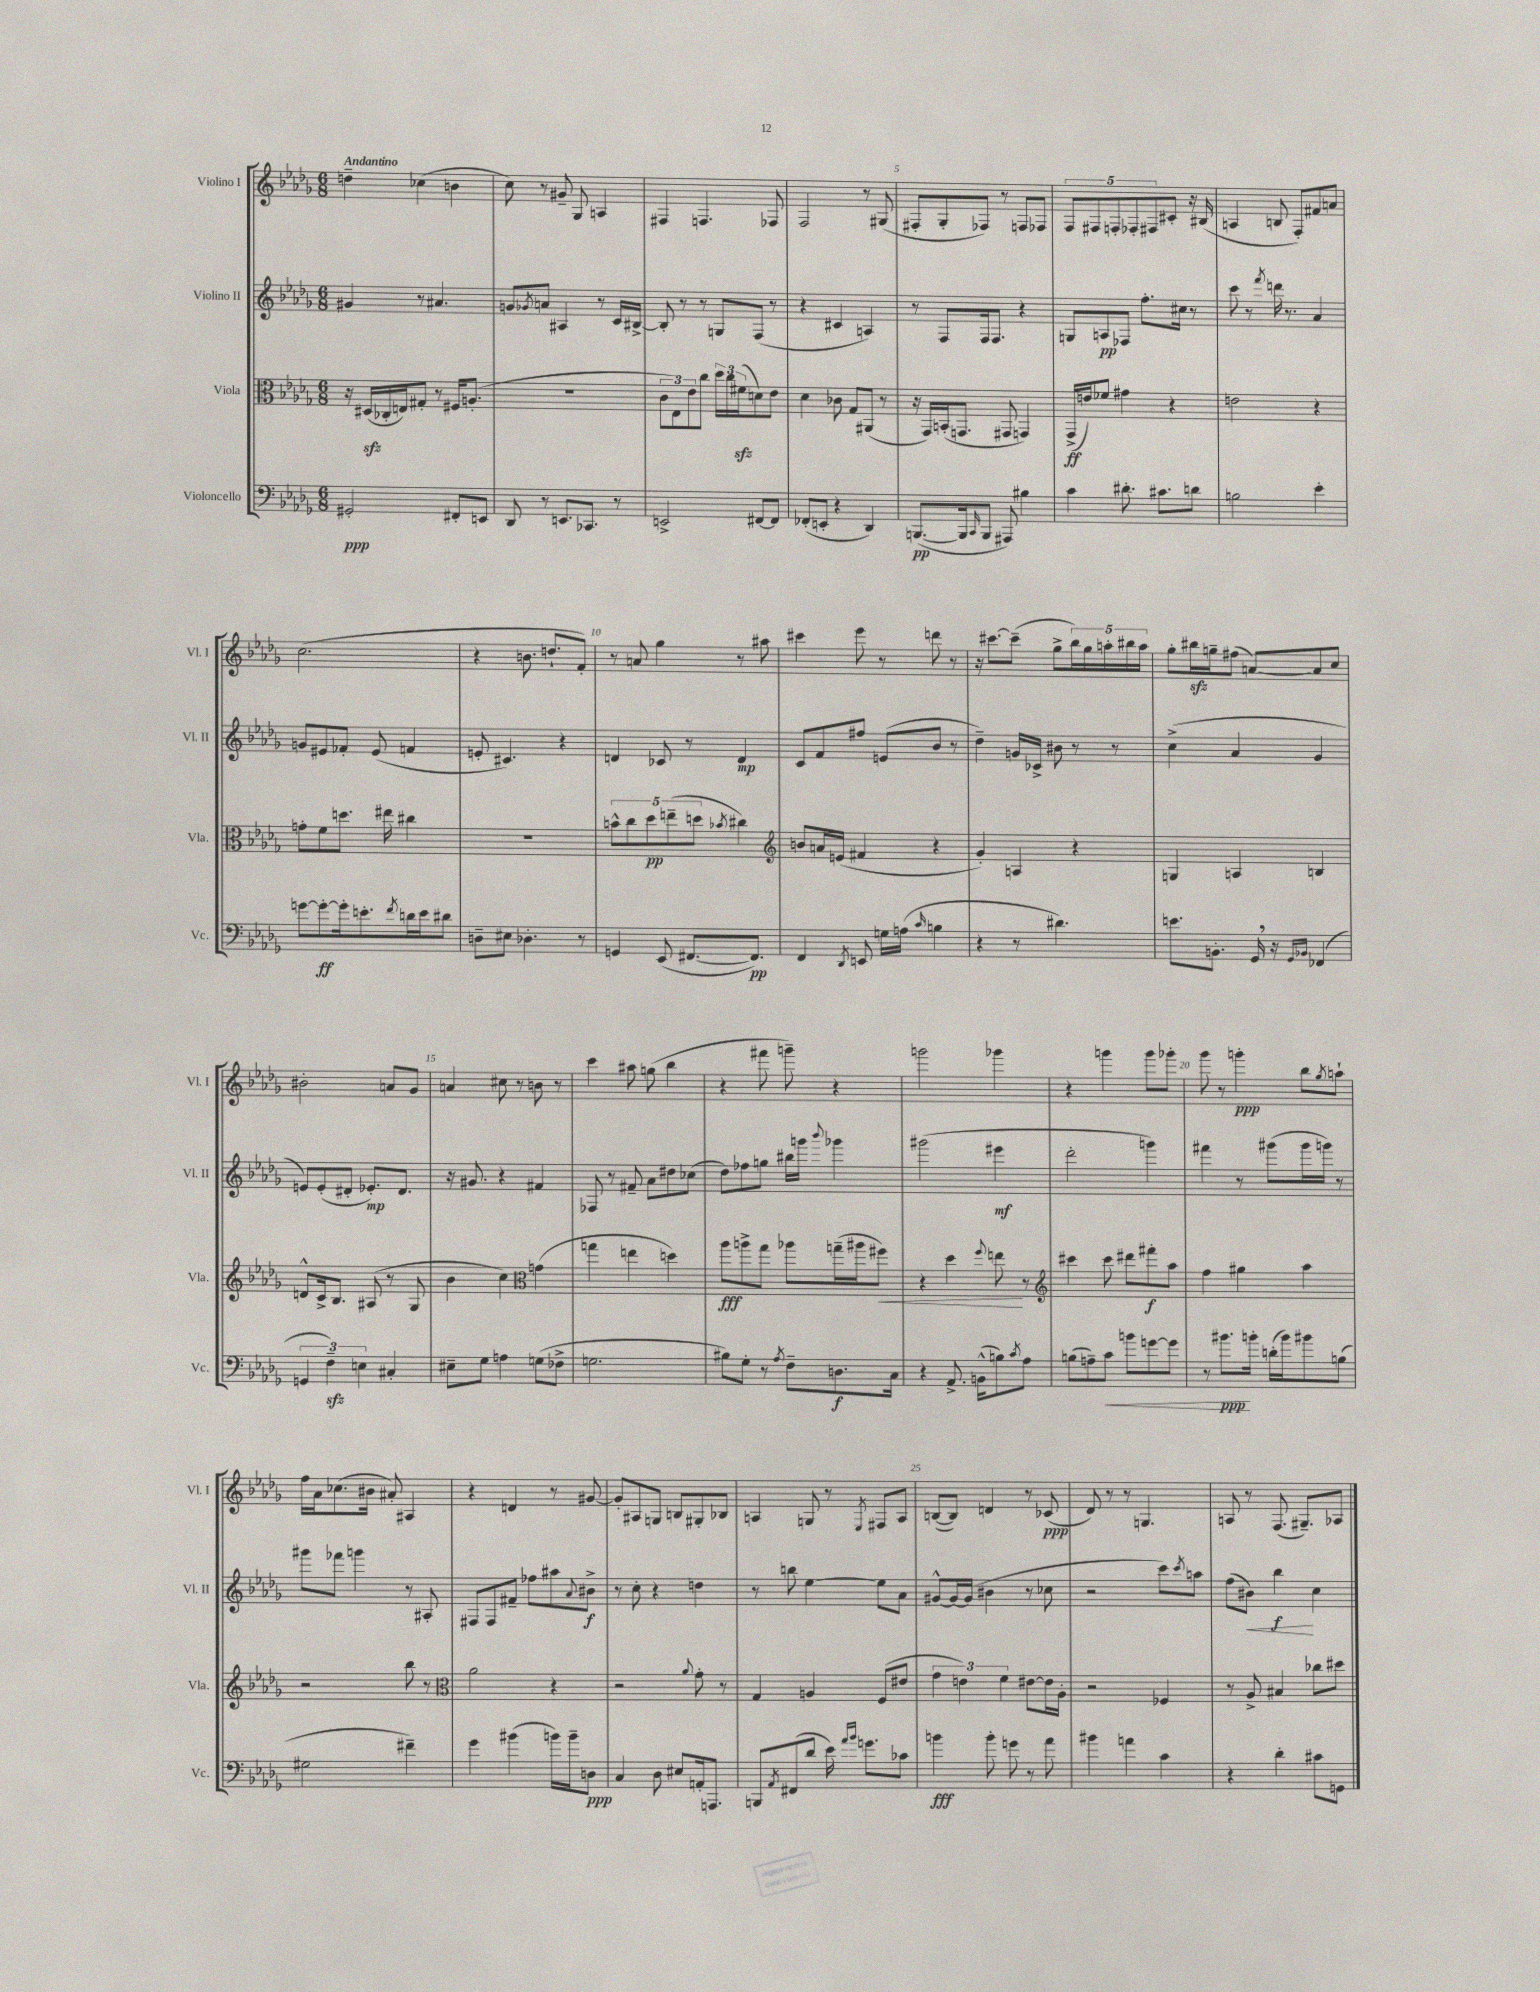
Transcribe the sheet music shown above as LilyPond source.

<<
\new StaffGroup <<
\new Staff = "s0" \with { instrumentName = "Violino I" shortInstrumentName = "Vl. I" } {
    \clef treble \key des \major \numericTimeSignature \time 6/8 \tempo "Andantino"
    d''4-- ces''4( b'4 |
    c''8) r8 gis'8-- ges8 a4 |
    fis4 f4. fes8 |
    f2 r8 gis8( |
    fis8-. ges8-. fes8) r8 f8 fes8 |
    \tuplet 5/4 { f8 fis8 f8-. fes8-. fis8 } cis'8-. r16 bis16( |
    a4 b8 f8-.) fis'8 a'8 |
    c''2.( |
    r4 b'8. d''8.-! f'8-.) |
    r8 a'8 ges''4 r8 ais''8 |
    cis'''4 ees'''8 r8 d'''8 r8 |
    r16 cis'''8.~ cis'''8--( ges''8-> \tuplet 5/4 { bes''16) ges''16 a''16-. bis''16 a''16 } |
    ges''8-. bis''16\sfz g''16-- fis''8( a'8~) a'8 c''8 |
    bis'2-. a'8 ges'8 |
    a'4 cis''8 r8 b'8 r8 |
    c'''4 ais''8 g''8( bes''4 |
    r4 fis'''8 g'''8--) r4 |
    g'''2 ges'''4 |
    r4 g'''4 g'''8 ges'''8-. |
    ges'''8 r8 g'''4-.\ppp bes''8 \acciaccatura { ges''8 } a''8-! |
    f''16 aes'16 ces''8.( bis'16 ais'8-.) ais4 |
    r4 d'4 r8 gis'8~ |
    gis'8-. ais8 g8 b8 gis8-. bes8 |
    a4 g8 r8 \acciaccatura { ees8 } fis8 a8 |
    b8~( b8) d'4 r8 ces'8\ppp( |
    des'8) r8 r8 g4. |
    a8 r8 f8.( gis8.--) aes8 \bar "|." |
}
\new Staff = "s1" \with { instrumentName = "Violino II" shortInstrumentName = "Vl. II" } {
    \clef treble \key des \major \numericTimeSignature \time 6/8
    gis'4 r8 ais'4. |
    g'8 \acciaccatura { ges'8 } a'8 ais4 r8 c'16 bis16~-> |
    bis8-. r8 r8 g8 f8( r8 |
    r4 cis'4 a4) |
    r8 f8 f16 f8. r4 |
    g8 a8\pp fes8 f''8.-. cis''16 r8 |
    c'''8 r8 \acciaccatura { f'''8 } d'''16 r8. aes'4 |
    g'8 eis'8 fes'8-. eis'8( f'4 |
    e'8-. cis'4.) r4 |
    d'4 ces'8 r8 d'4\mp |
    c'8 f'8 fis''8 e'8( bes'8 r8 |
    des''4--) g'16 ces'16-> bis'8 r8 r8 |
    c''4->( aes'4 ges'4 |
    e'8) e'8-.( dis'8-. ees'8.-.\mp) dis'8. |
    r16 gis'8. r4 fis'4 |
    fes8 r8 fis'8-- aes'8 dis''8 ces''8( |
    des''8) fes''8 g''8 bis''16 g'''16 \appoggiatura { bes'''8 } ges'''4 |
    gis'''2( eis'''4\mf |
    des'''2-. g'''4) |
    fis'''4 r8 gis'''8( gis'''16 g'''16) r8 |
    gis'''8 fes'''8 g'''4 r8 ais8-. |
    fis8 fis8 fis'8-- fes''8 ais''8 \appoggiatura { aes'8 } bis'8->\f |
    r8 c''8-. r4 d''4 |
    r8 b''8 ees''4~ ees''8 aes'8 |
    gis'8~-^ gis'16~ gis'16( bis'4 r8 ces''8 |
    r2 c'''8) \acciaccatura { c'''8 } a''8 |
    f''8( bis'8\<) bes''4\f\! c''4 \bar "|." |
}
\new Staff = "s2" \with { instrumentName = "Viola" shortInstrumentName = "Vla." } {
    \clef alto \key des \major \numericTimeSignature \time 6/8
    r16 dis16\sfz( ces16-. e16) gis8-. r8 fis16 a8.-.( |
    R2. |
    \tuplet 3/2 { c'8 ees8) ees'8 } c''8 \tuplet 3/2 { des''16 c''16 fis'16\sfz( } d'8) ees'8 |
    des'4 ces'8 ges8 ais,8( r8 |
    r16 ges,16) b,16-.( g,8. gis,8 g,4) |
    ges,16->\ff( e'16) fes'8 gis'4 r4 |
    e'2 r4 |
    g'8-. f'8 d''8. eis''16 cis''4 |
    R2. |
    \tuplet 5/4 { b'8-^ c''8 des''8\pp e''8--( d''8 } \acciaccatura { bes'8 } cis''4) |
    \clef treble b'8 a'16 e'16( fis'4 r4 |
    ges'4-.) a4 r4 |
    g4 a4 b4 |
    d'8-^ c'16-> bes8. ais8( r8 ges8 |
    bes'4 c''4) \clef alto g'4( |
    g''4 e''4 d''4) |
    aes''8\fff a''8-> ges''8 aes''8 g''16--( ais''16 fis''8\<) |
    r4 des''4 \appoggiatura { f''8 } e''8\! r8 |
    \clef treble cis'''4 cis'''8 dis'''8 fis'''8-.\f aes''8 |
    f''4 gis''4 aes''4 |
    r2 bes''8 r8 |
    \clef alto aes'2 r4 |
    r2 \appoggiatura { aes'8 } ges'8-. r8 |
    ges4 a4 f8( eis'8 |
    \tuplet 3/2 { ges'4 e'4) f'4 } eis'8~ eis'16 aes16-. |
    r2 fes4 |
    r8 aes8-> bis4 ces''8 dis''8 \bar "|." |
}
\new Staff = "s3" \with { instrumentName = "Violoncello" shortInstrumentName = "Vc." } {
    \clef bass \key des \major \numericTimeSignature \time 6/8
    gis,2-.\ppp fis,8-. e,8 |
    des,8 r8 e,8. ces,8. r8 |
    e,2-> fis,8~ fis,8 |
    fes,8-.( e,8-. r4 des,4) |
    b,,8.~\pp( b,,16 \grace { c,16 } b,,8 ais,,8) bis4 |
    c'4 dis'8.-. cis'8. d'8 |
    b2 ees'4-. |
    g'8~ g'8~-.\ff g'16-. e'8.-. \acciaccatura { f'8 } d'16 e'16 dis'8 |
    d8-- eis8 des4.-. r8 |
    g,4 ees,8( fis,8.~ fis,8.\pp) |
    f,4 \acciaccatura { des,8 } e,8 g16 a16( \grace { c'16 } b4 |
    r4 r8 dis'4.) |
    e'8. b,8.-. ges,16 \breathe r16 \grace { ges,16 bes,16 } fes,4( |
    \tuplet 3/2 { g,4 f4--\sfz) e4 } cis4-. |
    eis8-- ges8 a4 g8( fes8-> |
    g2. |
    bis8) ges8-. r8 \acciaccatura { aes8 } f8-- d8.\f c16 |
    r4 aes,8.-> b,16-^( b8) \acciaccatura { c'8 } aes8 |
    b8( a8--) c'8\< b'8 g'8~ g'8 |
    r8 bis'8.\ppp\! b'16-. d'16-.( b'16) bis'8 b8( |
    gis2 fis'4--) |
    ges'4 bis'4( b'16) b'16-- d8\ppp |
    c4 des8 eis8 a,16-. a,,8. |
    b,,8 \acciaccatura { aes,8 } fis,8( des'8 ees'16) \grace { aes'16 bes'16 } g'8. ces'8 |
    b'4\fff b'8-. g'8 r8 aes'8 |
    bis'4 a'4 c'4 |
    r4 des'4-. cis'8 g,8 \bar "|." |
}
>>
>>
\layout { \context { \Score \override BarNumber.break-visibility = ##(#f #t #t) barNumberVisibility = #(every-nth-bar-number-visible 5) } }
